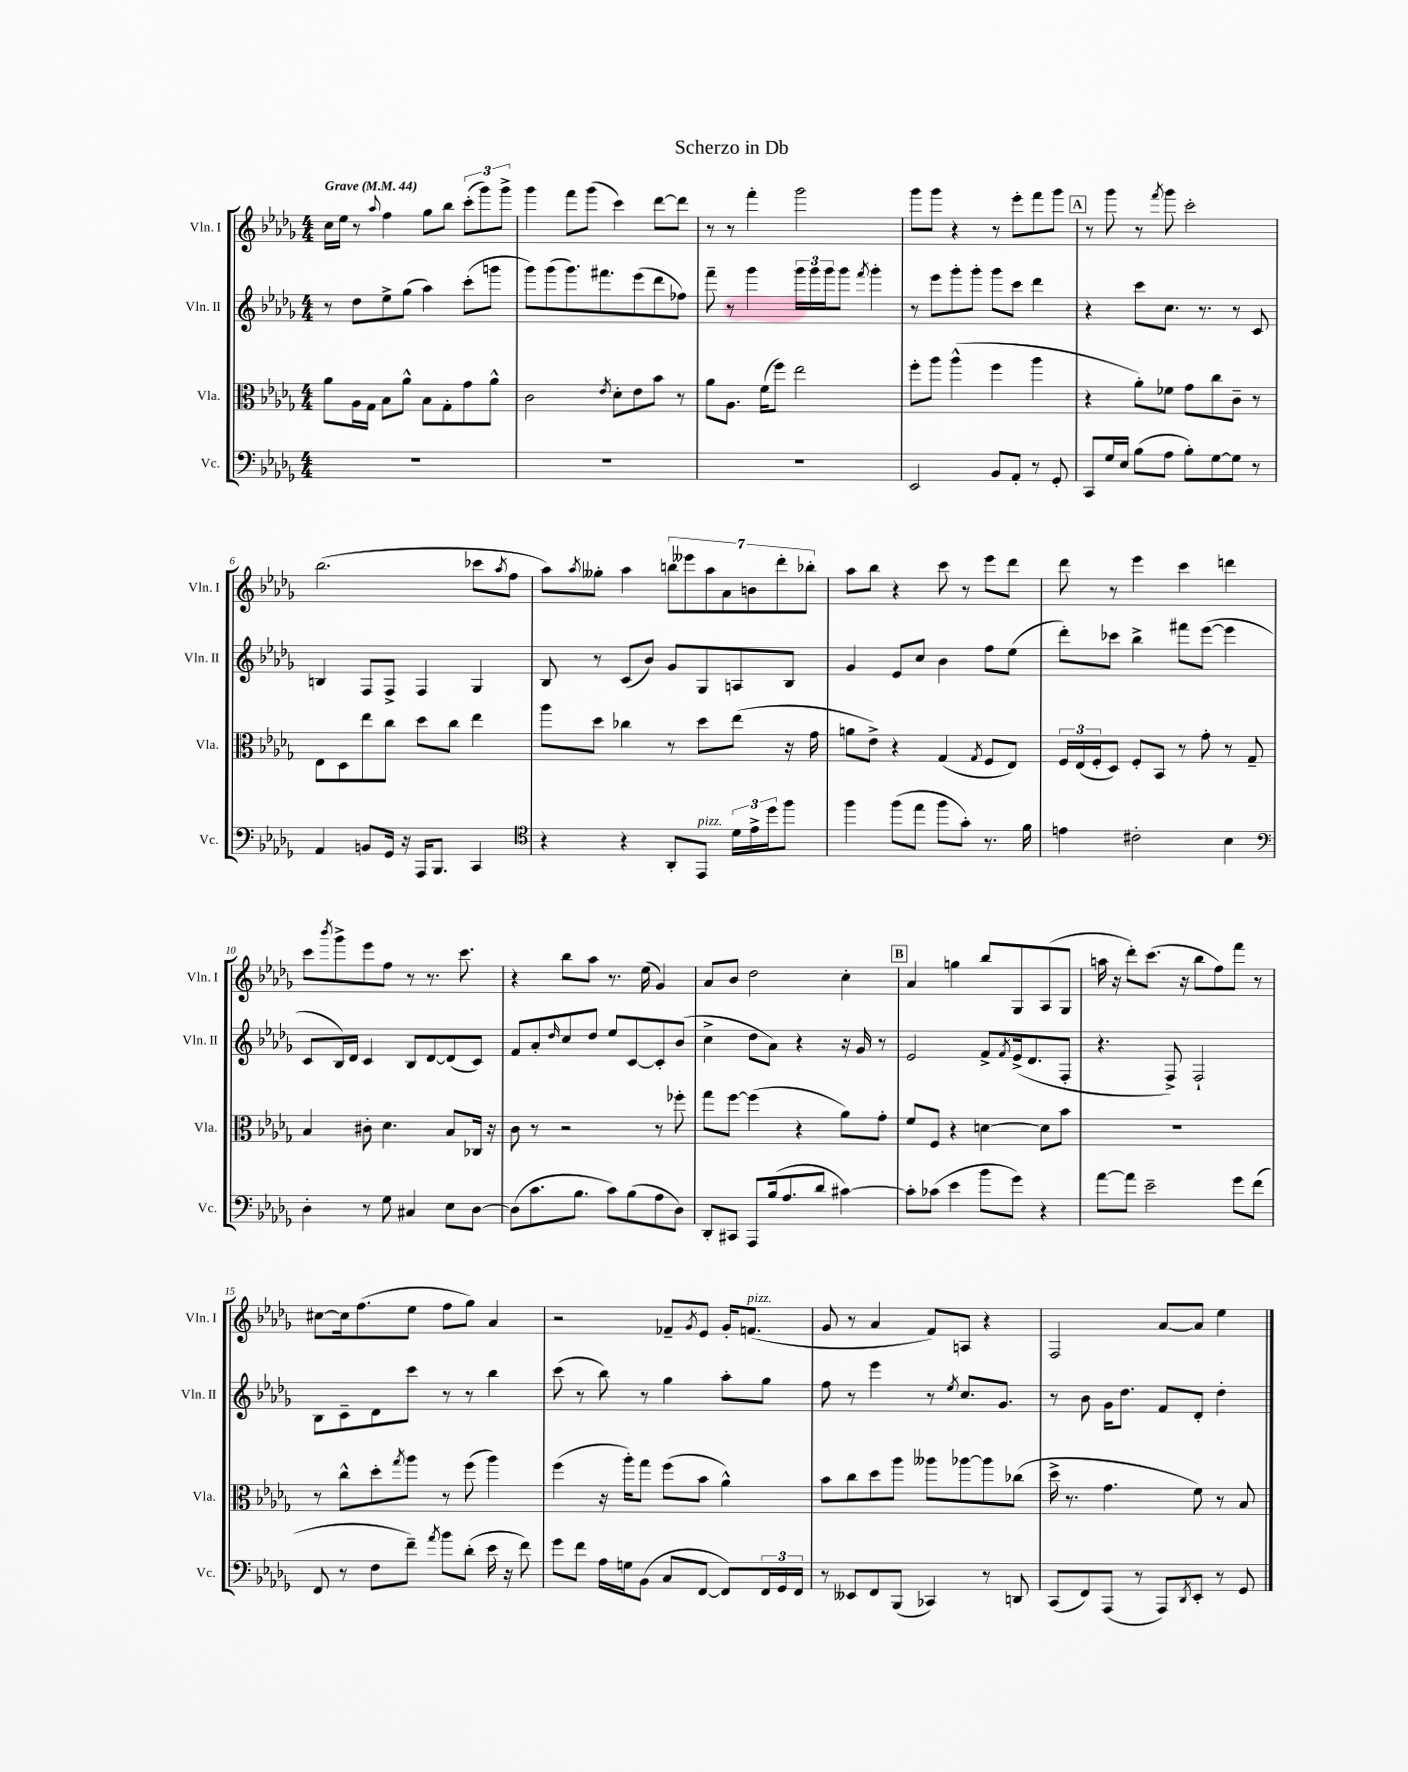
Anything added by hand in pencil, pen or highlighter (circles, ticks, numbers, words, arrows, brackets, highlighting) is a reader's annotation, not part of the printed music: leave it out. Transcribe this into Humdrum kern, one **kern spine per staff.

**kern	**kern	**kern	**kern
*staff4	*staff3	*staff2	*staff1
*clefF4	*clefC3	*clefG2	*clefG2
*k[b-e-a-d-g-]	*k[b-e-a-d-g-]	*k[b-e-a-d-g-]	*k[b-e-a-d-g-]
*M4/4	*M4/4	*M4/4	*M4/4
*MM44	*MM44	*MM44	*MM44
1r	8a-	8r	16cc
.	.	.	16ee-
.	16A-	8dd-	8r
.	16G-	.	.
.	.	.	8qqaa-
.	8B-	8ee-^	4ff
.	8a-^^	(8gg-	.
.	8B-	4aa-)	8gg-
.	8G-'	.	8bb-
.	8g-	(8ccc'	(12ccc'
.	.	.	12ggg-)
.	8a-^^	8ggg	.
.	.	.	12ggg-^
=	=	=	=
1r	2c	8ggg-)	4ggg-
.	.	(8ggg-	.
.	.	8.ggg-)	8fff
.	.	.	(8ggg-
.	.	8.fff#	.
.	8qe-	.	.
.	8d-'	.	4ccc)
.	8e-	(8eee-	.
.	8b-	8ddd-	[8ddd-
.	8r	8ff-)	8ddd-]
=	=	=	=
1r	8a-	8fff~	8r
.	8.A-	8r	8r
.	.	4ggg-	4fff'
.	(16f	.	.
.	8ff)	.	.
.	2ee-	24ggg-	2ggg-
.	.	24ggg-	.
.	.	24ggg-	.
.	.	8ggg-	.
.	.	8qfff	.
.	.	4ggg-'	.
=	=	=	=
2EE-	8ff'	8r	8ggg-
.	8aa-	8eee-	8ggg-
.	(4aa-^^	8ggg-'	4r
.	.	8ggg-'	.
8BB-	4ff	8ggg-	8r
8AA-'	.	8ccc	8eee-'
8r	4aa-	4ddd-	8fff
8GG-'	.	.	8ggg-
=	=	=	=
8CC	4r	4r	8r
16G-	.	.	8ggg-
16E-	.	.	.
(8B-	8a-')	8ccc	8r
.	.	.	8qfff
8A-	8f-	8.cc	8ggg-
8B-')	8g-	.	2ccc'
.	.	8.r	.
[8G-	8cc	.	.
8G-]	8c~	8r	.
8r	8r	8c	.
=	=	=	=
4AA-	8E-	4B	(2.bb-
.	8D-	.	.
8BB	8ee-	8F	.
16GG-	8cc	8F^	.
16r	.	.	.
16AAA-	8dd-	4F	.
8.BBB-	.	.	.
.	8cc	.	.
4CC	4ee-	4G-	8ccc-
.	.	.	8qaa-
.	.	.	8ff
=	=	=	=
*clefC4	*	*	*
4r	8aa-	8B-	8aa-)
.	.	.	8qaa-
.	8dd-	8r	8gg--'
4r	4cc-	(8c	4aa-
.	.	8b-)	.
8AA-'	8r	8g-	14bb
.	.	.	14eee--
8EE-	8dd-	8G-	.
.	.	.	14aa-
.	.	.	14a-
24d-	(8ee-	8A	.
.	.	.	14b
24e-^	.	.	.
24dd-	.	.	.
.	.	.	14ddd-'
8ff	16r	8B-	.
.	.	.	14bb-'
.	16g-	.	.
=	=	=	=
4ff	8a	4g-	8aa-
.	8e-^)	.	8bb-
(8ff	4r	8e-	4r
8ee-	.	8cc	.
8ff	(4G-	4b-	8ccc
8g-')	.	.	8r
.	8qG-	.	.
8.r	8F	8ff	8eee-
.	8E-)	(8ee-	8ddd-
16f	.	.	.
=	=	=	=
4e	24F	8ddd-')	8ddd-
.	(24E-	.	.
.	24F'	.	.
.	8D-)	8ccc-	8r
2c#'	8F'	4bb-^	4eee-
.	8BB-	.	.
.	8r	8fff#	4ccc
.	8g-'	([8eee-	.
4B-	8r	4eee-]	4ddd
.	8G-~	.	.
=	=	=	=
*clefF4	*	*	*
4D-'	4B-	8c	8ccc
.	.	.	8qbbb-
.	.	16B-)	8ggg-^
.	.	16d-	.
8r	8c#'	4c	8eee-
8G-	4.d-	.	8ff
4C#	.	8B-	8r
.	.	[8d-	8.r
8E-	8B-	(8d-]	.
.	.	.	8.ccc
[8D-	16C-	8c)	.
.	16r	.	.
=	=	=	=
(8D-]	8c	8f	4r
8.c	8r	8a-'	.
.	.	16qqdd-	.
.	2r	8cc	8bb-
8.B-	.	.	.
.	.	8dd-	8aa-
8c)	.	8ee-	8.r
(8B-	.	[8c	.
.	.	.	(16ee-
8A-	8r	8c']	4g-)
8D-)	8ff-'	(8b-	.
=	=	=	=
8DD-'	8gg-	4cc^	8a-
8CC#	[8ff	.	8b-
8AAA-	(4ff]	8dd-	2dd-
(16B-	.	8a-)	.
8.A-	.	.	.
.	4r	4r	.
8d-	.	.	.
[4c#)	8a-)	16r	4cc'
.	.	16g-	.
.	8g-'	8r	.
=	=	=	=
8c#']	8f	2e-	4a-
(8c-	8F	.	.
4e-	4r	.	4gg
8b-	[4d	8f^	8bb-
.	.	8qf	.
8g-)	.	(16e-^	8G-
.	.	8.d-	.
4r	8d]	.	(8A-
.	8b-	8F'	8G-
=	=	=	=
[8a-	1r	4.r	16aa
.	.	.	16r
8a-]	.	.	8ddd-')
2e-~	.	.	(8.ccc
.	.	8F^)	.
.	.	.	16r
.	.	2F`	8bb-
.	.	.	8ff)
8g-	.	.	8fff
(8f	.	.	8r
=	=	=	=
8FF	8r	8B-	[8cc#
8r	8cc^^	8c~	16cc#]
.	.	.	(8.ff
8F	8dd-'	8d-	.
.	8qgg-	.	.
8f~)	8aa-	8ccc	8ee-
8qa-	.	.	.
8b-	8r	8r	8ff
(8d-'	(8ff	8r	8gg-)
16e-	4aa-)	4bb-	4a-
16r	.	.	.
8f)	.	.	.
=	=	=	=
8g-	(4ff	(8ccc	2r
8f	.	8r	.
16A-	16r	8bb-)	.
16G	16aa-')	.	.
(8BB-	8gg-	8r	.
8C	(8ff	4gg-	8f-~
.	.	.	8qg-
[8FF	8b-	.	8e-
8FF])	4a-^^)	8aa-'	16g-'
.	.	.	(8.f
24FF	.	8gg-	.
24GG-	.	.	.
24FF	.	.	.
=	=	=	=
8r	8b-	8ff	8g-
8EE--	8cc	8r	8r
8FF	8dd-	4eee-	4a-
(8BBB-	8aa-	.	.
4CC-)	8aa--	8r	8f)
.	.	8qee-	.
.	[8aa-	8.cc	8A
8r	8aa-]	.	4r
.	.	8.g-	.
8DD	(8cc-	.	.
=	=	=	=
(8CC	16dd-^	8r	2F
.	8.r	.	.
8FF)	.	8b-	.
(8AAA-	4.g-	16g-	.
.	.	8.dd-	.
8r	.	.	.
8AAA-)	.	8f	[8a-
8qDD-	.	.	.
8EE-'	8f)	8d-'	8a-]
8r	8r	4dd-'	4ee-
8GG-	8B-	.	.
==	==	==	==
*-	*-	*-	*-
